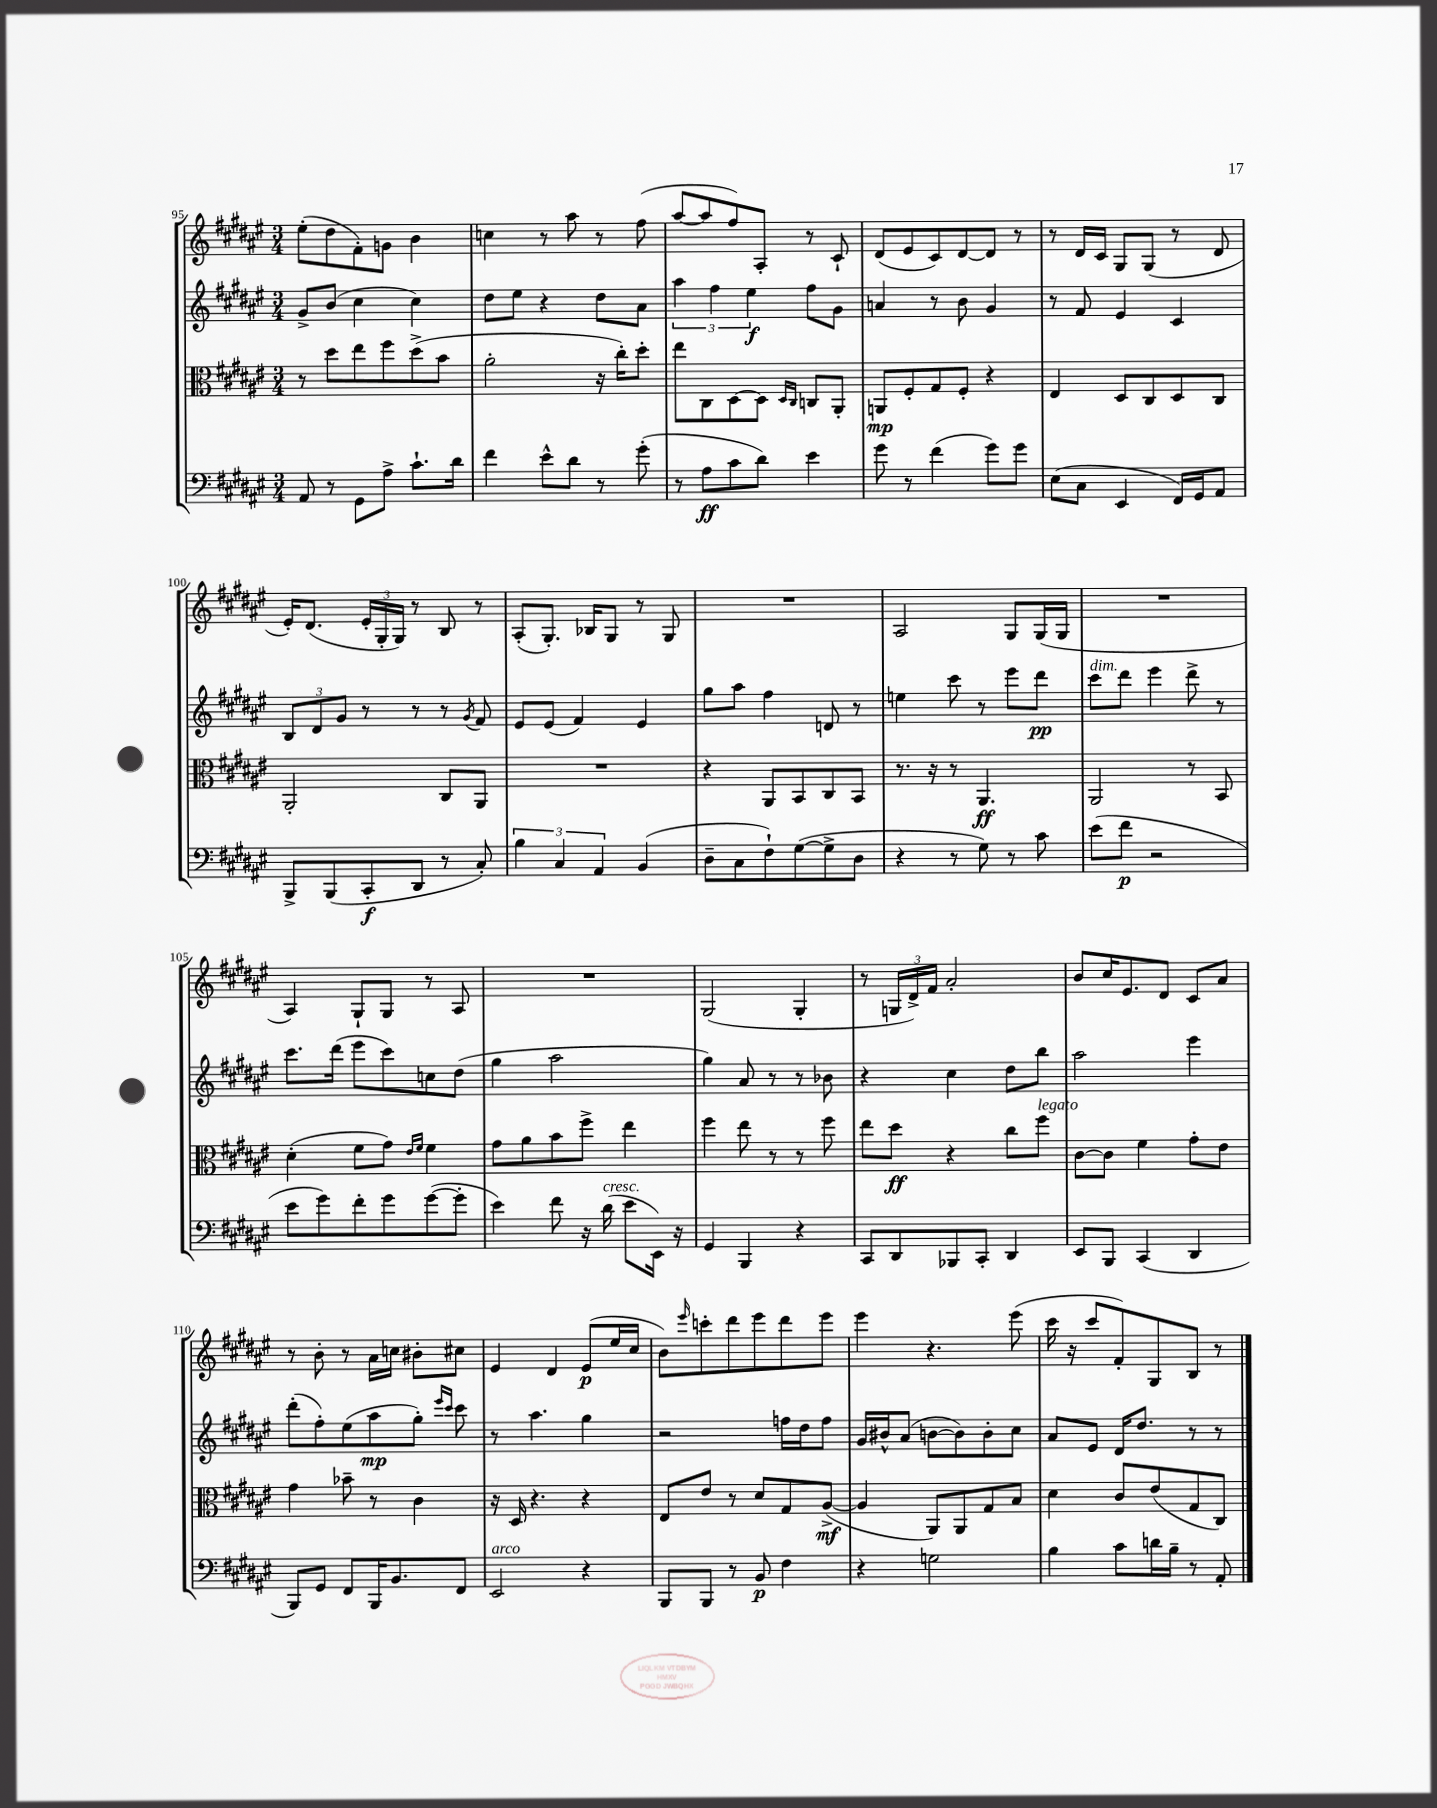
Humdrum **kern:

**kern	**kern	**kern	**kern
*staff4	*staff3	*staff2	*staff1
*clefF4	*clefC3	*clefG2	*clefG2
*k[f#c#g#d#a#e#]	*k[f#c#g#d#a#e#]	*k[f#c#g#d#a#e#]	*k[f#c#g#d#a#e#]
*M3/4	*M3/4	*M3/4	*M3/4
8AA#/	8r	8g#^/L	(8ee#'\L
8r	8dd#\L	(8b/J	8dd#\
8GG#\L	8ee#\	4cc#\	8f#'\)
8A#^\J	8ff#\	.	8g\J
8.c#`\L	(8dd#^\	4cc#\)	4b\
.	8b\J	.	.
16d#\Jk	.	.	.
=	=	=	=
4f#\	2a#'\	8dd#\L	4cc\
.	.	8ee#\J	.
8e#^^\L	.	4r	8r
8d#\J	.	.	8aa#\
8r	16r	8dd#\L	8r
.	16cc#'\LK)	.	.
(8g#'\	8dd#'\J	8a#\J	(8ff#\
=	=	=	=
8r	8ee#\L	6aa#\	[8aa#/L
8A#\L	8C#\	.	8aa#/]
.	.	6ff#\	.
8c#\	[8D#\	.	8ff#/)
.	.	6ee#\	.
8d#\J)	8D#\]J	.	8A#'/J
.	16qqD#/LL	.	.
.	16qqC#/JJ	.	.
4e#\	8C/L	8ff#\L	8r
.	8AA#'/J	8g#\J	8c#`/
=	=	=	=
8g#\	8AA/L	4a/	(8d#/L
8r	8F#'/	.	8e#/
(4f#\	8G#/	8r	8c#/)
.	8F#'/J	8b\	[8d#/
8g#\L)	4r	4g#/	8d#/]J
8g#\J	.	.	8r
=	=	=	=
(8E#\L	4E#/	8r	8r
8C#\J	.	8f#/	16d#/LL
.	.	.	16c#/JJ
4EE#/	8D#/L	4e#/	8G#/L
.	8C#/	.	(8G#/J
16FF#/LL)	8D#/	4c#/	8r
16GG#/J	.	.	.
8AA#/J	8C#/J	.	8d#/
=	=	=	=
8BBB^/L	2AA#'/	12B/L	16e#'/LK)
.	.	.	(8.d#/J
.	.	12d#/	.
(8BBB/	.	.	.
.	.	12g#/J	.
8CC#'/	.	8r	24e#'/LL
.	.	.	24G#'/
.	.	.	24G#/JJ)
8DD#/J	.	8r	8r
8r	8C#/L	8r	8B/
.	.	8qg#/	.
8C#'/)	8AA#/J	8f#/	8r
=	=	=	=
6B\	2.r	8e#/L	(8A#'/L
.	.	(8e#/J	8.G#'/J)
6C#/	.	.	.
.	.	4f#/)	.
.	.	.	16B-/LK
6AA#/	.	.	.
.	.	.	8G#/J
(4BB/	.	4e#/	8r
.	.	.	8G#/
=	=	=	=
8D#~\L	4r	8gg#\L	2.r
8C#\	.	8aa#\J	.
8F#`\)	8AA#/L	4ff#\	.
([8G#\	8BB/	.	.
8G#^\]	8C#/	8d/	.
8D#\J	8BB/J	8r	.
=	=	=	=
4r	8.r	4ee\	2A#/
.	16r	.	.
8r	8r	8ccc#\	.
8G#\)	4.AA#/	8r	.
8r	.	8eee#\L	8G#/L
8c#\	.	8ddd#\J	(16G#/L
.	.	.	16G#/JJ
=	=	=	=
(8e#\L	2AA#/	8ccc#\L	2.r
8f#\J	.	8ddd#\J	.
2r	.	4eee#\	.
.	8r	8ddd#^\	.
.	8BB/	8r	.
=	=	=	=
8e#\L	(4d#'\	8.ccc#\L	4A#/)
8g#\)	.	.	.
.	.	(16ddd#\Jk	.
8f#'\	8f#\L	8eee#\L	8G#`/L
8g#\	8g#\J)	8ccc#\)	8G#/J
.	16qqe#/LL	.	.
.	16qqf#/JJ	.	.
([8g#\	4f#\	8cc\	8r
8g#'\]J	.	(8dd#\J	8A#/
=	=	=	=
4e#\)	8g#\L	4gg#\	2.r
.	8a#\	.	.
8f#\	8b\	2aa#\	.
16r	8ff#^\J	.	.
(16d#\	.	.	.
8e#\L	4ee#\	.	.
16EE#\Jk)	.	.	.
16r	.	.	.
=	=	=	=
4GG#/	4ff#\	4gg#\)	(2G#/
4BBB/	8ee#\	8a#/	.
.	8r	8r	.
4r	8r	8r	4G#'/
.	8ff#\	8b-\	.
=	=	=	=
8CC#/L	8ee#\L	4r	8r
8DD#/	8dd#\J	.	24G/LL
.	.	.	24d#^/)
.	.	.	24f#/JJ
8BBB-/	4r	4cc#\	2a#'/
8CC#'/J	.	.	.
4DD#/	8cc#\L	8dd#\L	.
.	8ff#\J	8bb\J	.
=	=	=	=
8EE#/L	[8c#\L	2aa#\	8b/L
8BBB/J	8c#\]J	.	16cc#/K
.	.	.	8.e#/
(4CC#/	4f#\	.	.
.	.	.	8d#/J
4DD#/	8g#'\L	4eee#\	8c#/L
.	8e#\J	.	8a#/J
=	=	=	=
8BBB/L)	4g#\	(8ddd#'\L	8r
8GG#/J	.	8ff#'\)	8b'\
8FF#/L	8b-~\	(8ee#\	8r
16BBB/K	8r	8aa#\	16a#\LL
8.BB/	.	.	16cc\JJ
.	4c#\	8gg#'\J)	8b#'\L
.	.	16qqeee#/LL	.
.	.	16qqccc#/JJ	.
8FF#/J	.	8ccc#\	8cc#\J
=	=	=	=
2EE#/	16r	8r	4e#/
.	16D#/	.	.
.	4.r	4.aa#\	.
.	.	.	4d#/
4r	4r	4gg#\	(8e#/L
.	.	.	16ee#/L
.	.	.	16cc#/JJ
=	=	=	=
8BBB/L	8E#/L	2r	8b\L)
.	.	.	16qqeee#/
8BBB/J	8e#/J	.	8ccc'\
8r	8r	.	8ddd#\
8BB/	8d#/L	.	8eee#\
4F#\	8G#/	16ff\LL	8ddd#\
.	.	16dd#\J	.
.	([8A#^/J	8ff\J	8eee#\J
=	=	=	=
4r	4A#/]	16g#/LL	4eee#\
.	.	16b#^^/J	.
.	.	(8a#/J	.
2G\	8AA#/L)	[8b\L	4.r
.	8AA#/	8b\])	.
.	8G#/	8b'\	.
.	8B/J	8cc#\J	(8eee#\
=	=	=	=
4B\	4d#\	8a#/L	16ccc#\
.	.	.	16r
.	.	8e#/J	8ccc#/L
8c#\L	8c#/L	16d#/LK	8f#'/)
.	.	8.dd#/J	.
16d\L	(8e#/	.	8G#/
16B~\JJ	.	.	.
8r	8G#/	8r	8B/J
8AA#'/	8C#/J)	8r	8r
==	==	==	==
*-	*-	*-	*-
